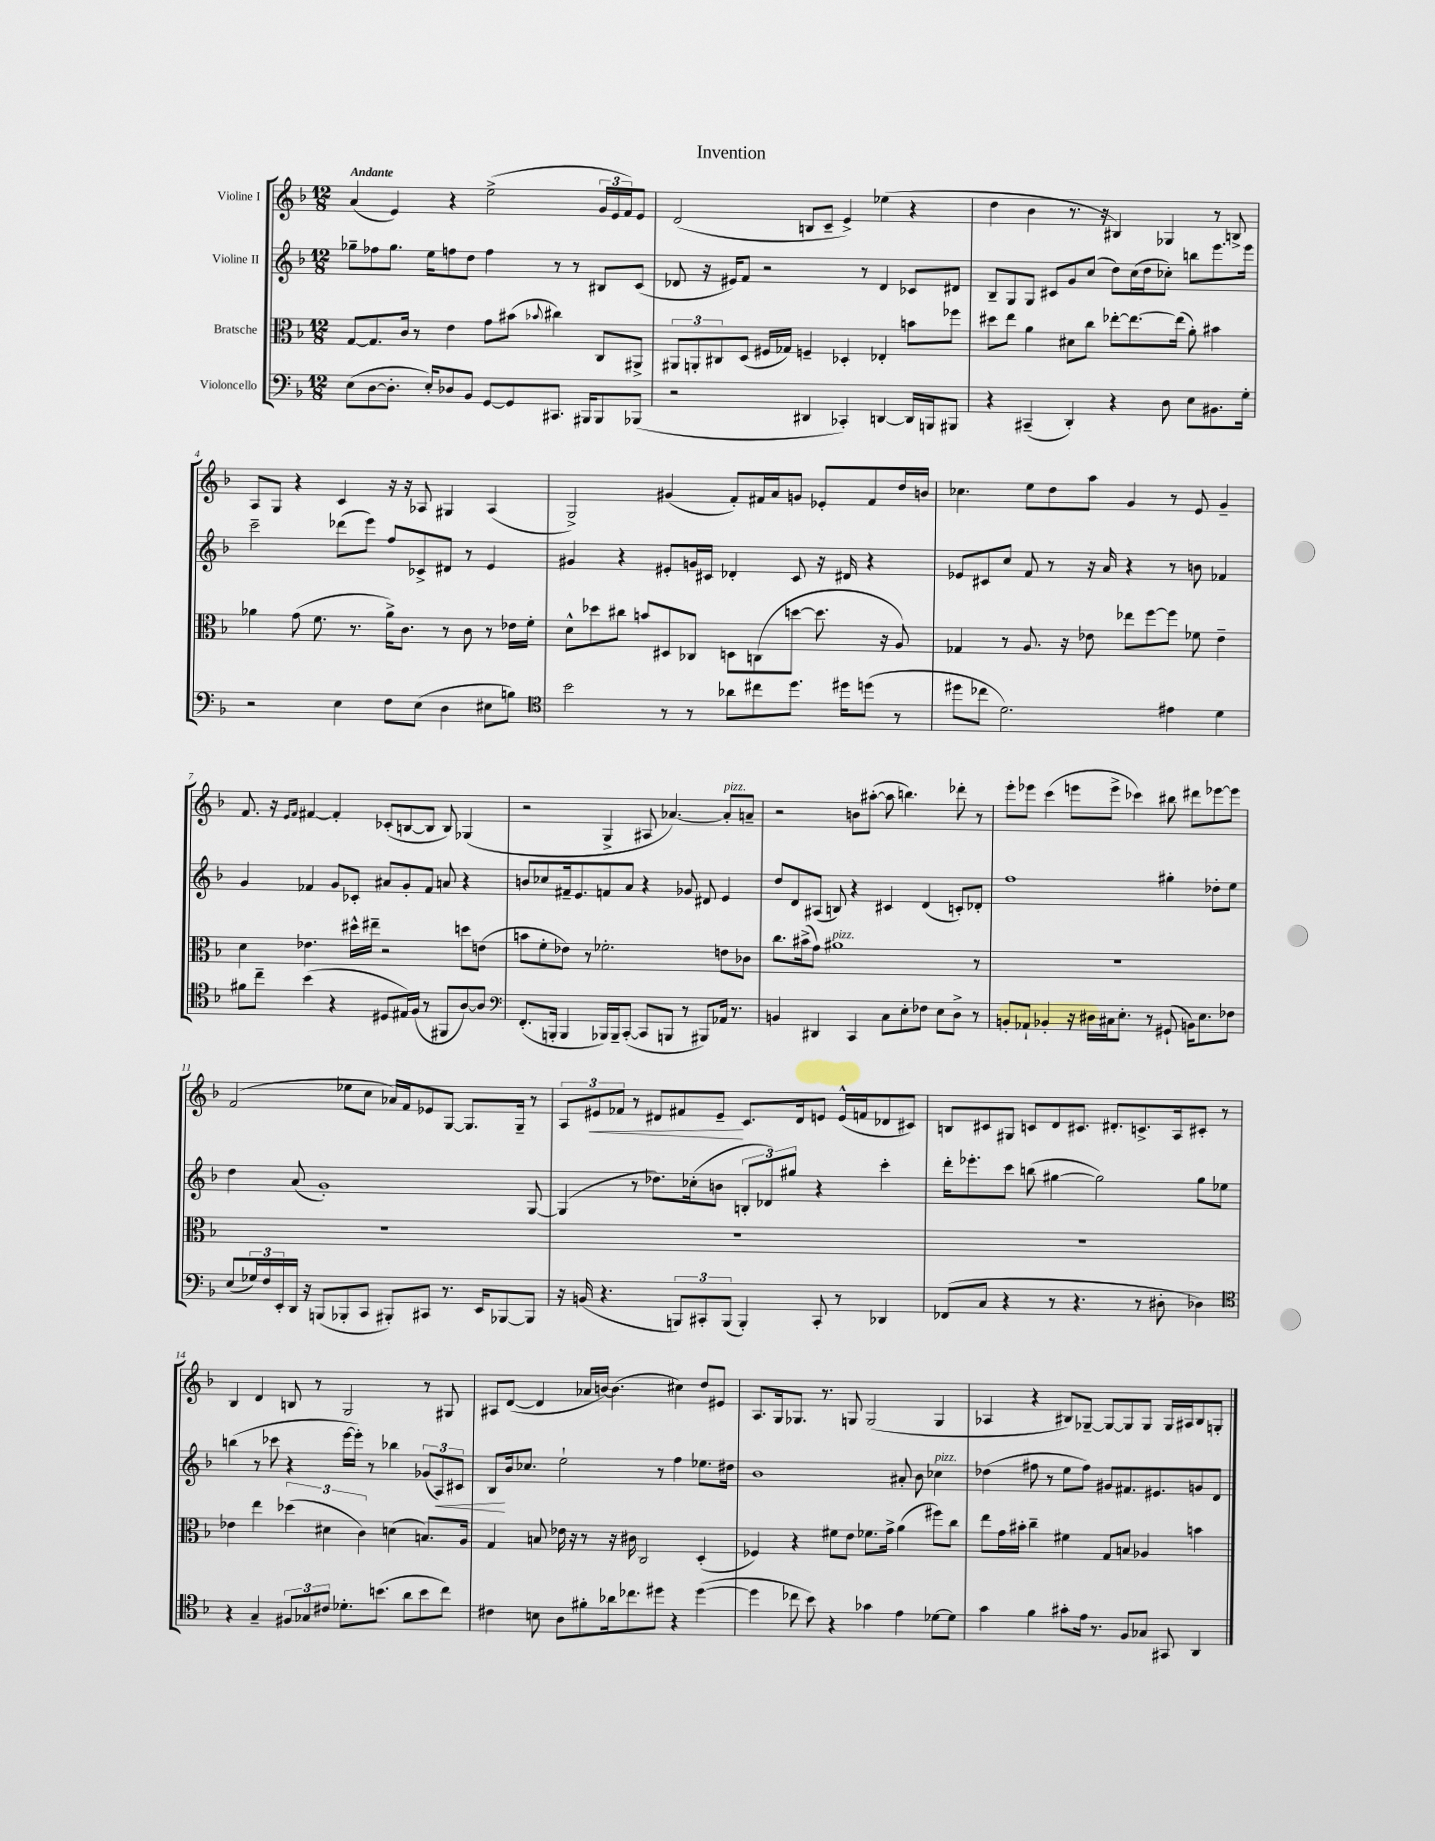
\header { title = "Invention" }
<<
\new StaffGroup <<
\new Staff = "s0" \with { instrumentName = "Violine I" } {
    \clef treble \key f \major \numericTimeSignature \time 12/8 \tempo "Andante"
    a'4( e'4) r4 e''2->( \tuplet 3/2 { g'16 e'16 f'16) } e'8 |
    d'2( b8 c'8-- e'4->) ees''4( r4 |
    d''4 bes'4 r8. r16 bis4) ges4 r8 b8-> |
    a8 g8 r4 c'4 r16 r16 aes8 gis4 aes4( |
    g2->) gis'4( f'8-.) fis'16 a'16 g'8 ees'8-. fis'8 d''16 b'16 |
    ces''4. e''8 d''8 a''8 g'4 r8 e'8 g'4-- |
    f'8. r16 \grace { e'16 f'16 } fis'4~ fis'4-. ces'8-.( b8~ b8 b8) ges4( |
    r2 g4-> ais8 aes'4.~) aes'8-.^\markup { \italic "pizz." } a'8-- |
    r2 b'8 ais''8~-.( ais''8 b''4.) des'''8-. r8 |
    e'''8-. ees'''8 c'''4( e'''8 e'''8-> ces'''4) bis''8 dis'''8 ees'''8~ ees'''8 |
    f'2( ees''8 c''8 aes'16) f'16 ees'8 g8~ g8. g16-- r8 |
    \tuplet 3/2 { a8 eis'8\< fes'8 } r8 dis'8 fis'8 eis'8--\! c'8. dis'16 e'8 e'16-^( f'16 des'8 cis'8) |
    b8 cis'8 gis8 c'8 d'8 cis'8. dis'8.-. c'8.-> a16 cis'8-. r8 |
    bes4 d'4 b8 r8 g2 r8 gis8 |
    ais8 d'8~( d'4 aes'16 b'16~) b'4.( cis''4) d''8 eis'8 |
    a8. g16 ges8. r8. g8 g2( g4 |
    aes4 r4 bis8) ges8~-- ges8~ ges8 ges8 ges16 ais16 bis8 g8-. \bar "|." |
}
\new Staff = "s1" \with { instrumentName = "Violine II" } {
    \clef treble \key f \major \numericTimeSignature \time 12/8
    ges''8-- fes''8 ges''8. e''16 f''8 d''8 f''4 r8 r8 bis8 c'8( |
    des'8 r16 eis'16) f'8 r2 r8 des'4 ces'8 dis'8 |
    bes8-- g8 g8 cis'8 g'8 c''8( d''8) c''16( d''16 ces''8-.) b''8 e'''8. e'''16 |
    c'''2-- des'''8( e'''8) f''8 ces'8-> dis'8 r8 e'4 |
    gis'4 r4 eis'8-. g'16 cis'16 des'4-. cis'8 r16 dis'16 r4 |
    ees'8 cis'8 c''8 f'8 r8 r16 a'16 r4 r8 b'8 fes'4 |
    g'4 fes'4 g'8 ces'8-. ais'8 g'8-. fes'8 a'8 r4 |
    b'8 ces''8 fis'16-- e'8. f'8 a'8 r4 ges'8 dis'8 e'4 |
    d''8 d'8 ais8( b8) r4 cis'4 d'4( c'8-.) des'8-. |
    f''1 gis''4-. des''8-. e''8 |
    d''4 a'8( g'1-.) g8~ |
    g4( r8 des''8.) ces''16-.( b'8 \tuplet 3/2 { b8-. des'8) gis''8 } r4 c'''4-. |
    d'''16-. ees'''8.-. c'''8 b''8( gis''4~ gis''2) gis''8 ees''8 |
    b''4( r8 ces'''8 r4 e'''16~ e'''16-.) r8 bes''4 \tuplet 3/2 { ges'8( a8\<) cis'8 } |
    bes8\! bes'16 ces''8. e''2-! r8 f''4 ees''8. dis''16 |
    bes'1 ais'8-. bes'8 ces''4^\markup { \italic "pizz." } |
    des''4( fis''8 r8 e''8 fis''8) gis'8 fis'8. eis'8. g'8 d'8 \bar "|." |
}
\new Staff = "s2" \with { instrumentName = "Bratsche" } {
    \clef alto \key f \major \numericTimeSignature \time 12/8
    g8~ g8. c'16 r8 e'4 g'8 bis'8( \appoggiatura { bes'8 } cis''4) c8 ais,8-> |
    \tuplet 3/2 { ais,8 a,8-. cis8 } d8( fis16 ges16) f4-- des4-. ees4-. b'8 fes''8 |
    dis''8 e''8 a'4 dis'8 c''8 ees''8~-. ees''8.~ ees''16( a'8-.) bis'4 |
    aes'4 g'8( f'8. r8. aes'16->) c'8. r8 c'8 r8 ees'16 f'16-. |
    d'8-^ des''8 cis''8 b'8 dis8 ces8 d8 c8( d''8~ d''8. r16 a8) |
    ges4 r8 a8. r16 ees'8 ees''8 f''8~ f''8 fes'8 ees'4-- |
    d'4 ees'4. dis''16-^ eis''16-- r2 d''8 e'8( |
    b'8 f'8-. ees'8) r8 fes'2.-. e'8 ces'8 |
    c''8. bis'16->( g'8) ais'1^\markup { \italic "pizz." } r8 |
    R1. |
    R1. |
    R1. |
    R1. |
    ees'4 e''4 \tuplet 3/2 { des''4( dis'4 c'4) } d'4( b8.) a16 |
    g4 b8 ees'16 r16 r8 r16 cis'16 c2 d4-.( |
    fes4) r4 fis'8 e'8 fes'8. g'16-> a'4( fis''8) c''8 |
    e''8 g'16 bis'16-. c''4-- fis'4 g8 b8 aes4 b'4 \bar "|." |
}
\new Staff = "s3" \with { instrumentName = "Violoncello" } {
    \clef bass \key f \major \numericTimeSignature \time 12/8
    e8( d8~ d8.-. e16-.) des8 bes,8 g,8~ g,8 cis,8. bis,,16 bis,,8 bes,,8( |
    r2 dis,4 ces,4-.) d,4~ d,16 b,,16 bis,,8 |
    r4 cis,4--( d,4-.) r4 d8 e8 bis,8. g16-. |
    r2 e4 f8 e8( d4 eis8 b8) |
    \clef tenor bes'2 r8 r8 aes'8 cis''8 d''8. dis''16 d''8( r8 |
    dis''8 ces''8 d'2.) eis'4 d'4 |
    fis'8 c''8-- bes'4( r4 dis8 eis16) f16( r8 fis,8 a8~) a8 |
    \clef bass f,8.-.( b,,16-. b,,4 bes,,16) bes,,16-- c,8~-.( c,8 b,,8 r8 bis,,8) aes,16 r8. |
    b,4 dis,4 c,4 c8 e8-. fes8 e8 d8-> r8 |
    b,8-. aes,8-! bes,4-. r16 dis16 cis16 e8.-. r8 gis,8-!( b,16) e8. fes8 |
    e8( \tuplet 3/2 { ges16) f16 e,16-. } d,16 r16 b,,8( bes,,8-. c,8 bis,,8-.) cis,8 r8. e,16 bes,,8~ bes,,8 |
    r16 b,16( r4. \tuplet 3/2 { b,,8) cis,8-. b,,8( } b,,4-.) cis,8-. r8 des,4 |
    fes,8( c8 r4 r8 r4. r8 dis8-. des4) |
    \clef tenor r4 g4-- \tuplet 3/2 { fis8 ges8 cis'8 } des'8.-. b'8.( a'8 b'8 c''8) |
    cis'4 b8 a8 fis'8-. aes'16 ces''8. dis''8 r4 dis''4~( |
    dis''4 ces''8 bes'8) r4 ges'4 e'4 des'8~ des'8 |
    g'4 f'4 gis'8-. e'16 r8. f8 ges8 gis,8 a,4 \bar "|." |
}
>>
>>
